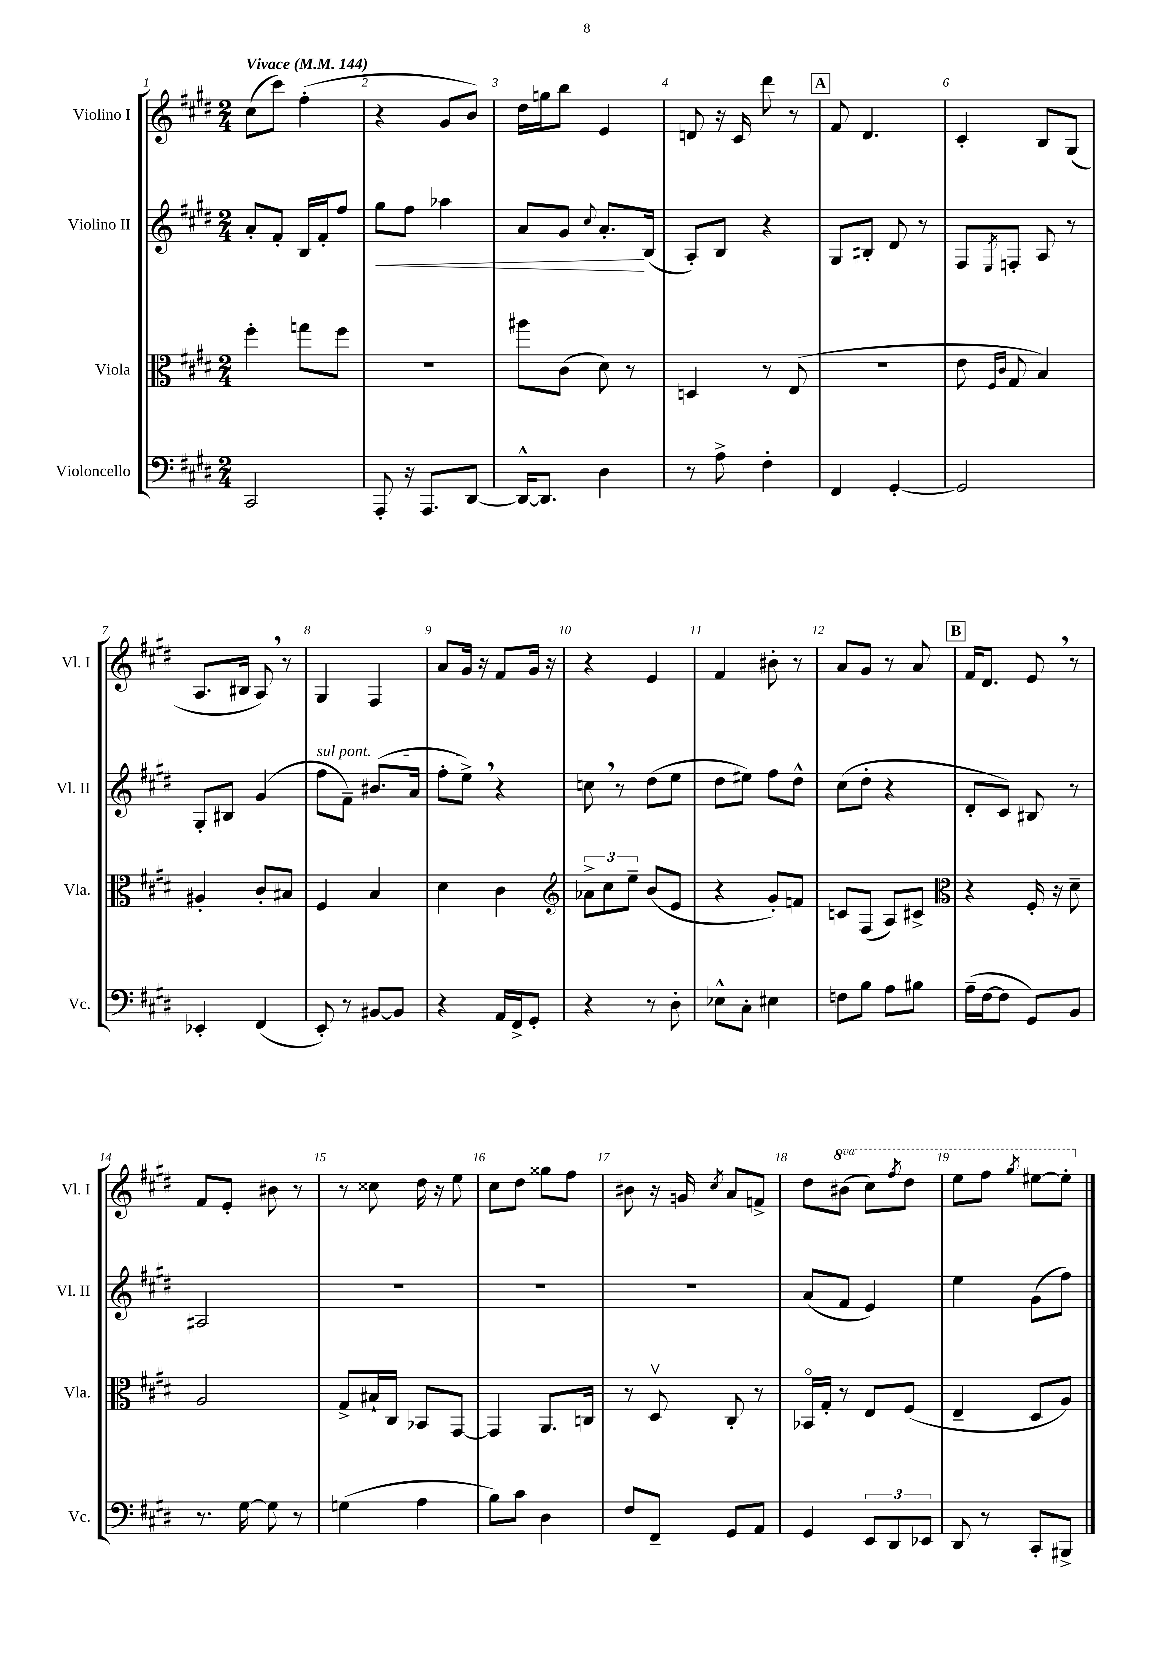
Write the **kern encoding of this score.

**kern	**kern	**kern	**kern
*staff4	*staff3	*staff2	*staff1
*clefF4	*clefC3	*clefG2	*clefG2
*k[f#c#g#d#]	*k[f#c#g#d#]	*k[f#c#g#d#]	*k[f#c#g#d#]
*M2/4	*M2/4	*M2/4	*M2/4
*MM144	*MM144	*MM144	*MM144
2CC#	4ff#'	8a'	(8cc#
.	.	8f#'	8ccc#)
.	8gg	16B	(4ff#'
.	.	16f#'	.
.	8ff#	8ff#	.
=	=	=	=
8AAA'	2r	8gg#	4r
16r	.	8ff#	.
8.AAA	.	.	.
.	.	4aa-	8g#
[8DD#	.	.	8b)
=	=	=	=
16DD#^^_	8aa#	8a	16dd#
8.DD#]	.	.	16gg
.	(8c#	8g#	8bb
.	.	8qqcc#	.
4D#	8d#)	8.a'	4e
.	8r	.	.
.	.	(16B	.
=	=	=	=
8r	4D	8A')	8d
8A^	.	8B	16r
.	.	.	16c#
4F#'	8r	4r	8ddd#
.	(8E	.	8r
=	=	=	=
4FF#	2r	8G#	8f#
.	.	8B#'	4.d#
[4GG#'	.	8d#	.
.	.	8r	.
=	=	=	=
2GG#]	8e	8F#	4c#'
.	16qqF#	.	.
.	16qqc#	8qE	.
.	8G#	8F'	.
.	4B)	8A	8B
.	.	8r	(8G#
=	=	=	=
4EE-'	4A#'	8G#'	8.A
.	.	8B#	.
.	.	.	16B#
(4FF#	8c#'	(4g#	8A)
.	8B#	.	8r
=	=	=	=
8EE')	4F#	8ff#	4G#
8r	.	8f#~)	.
[8BB#	4B	(8.b#	4F#
8BB#]	.	.	.
.	.	16a	.
=	=	=	=
4r	4d#	8ff#'	8a
.	.	8ee^)	16g#
.	.	.	16r
16AA	4c#	4r	8f#
16FF#^	.	.	.
8GG#'	.	.	16g#
.	.	.	16r
=	=	=	=
*	*clefG2	*	*
4r	12a-^	8cc	4r
.	12cc#	.	.
.	.	8r	.
.	12ee~	.	.
8r	(8b	(8dd#	4e
8D#'	8e	8ee	.
=	=	=	=
8E-^^	4r	8dd#	4f#
8C#'	.	8ee#)	.
4E#	8g#')	8ff#	8b#'
.	8f	8dd#^^	8r
=	=	=	=
8F	8c	(8cc#	8a
8B	(8F#	8dd#'	8g#
8A	8A)	4r	8r
8B#	8c#^	.	8a
=	=	=	=
*	*clefC3	*	*
(16A~	4r	8d#'	16f#
[16F#	.	.	8.d#
8F#]	.	8c#)	.
8GG#)	16F#'	8B#	8e
.	16r	.	.
8BB	8d#~	8r	8r
=	=	=	=
8.r	2A	2A#	8f#
.	.	.	8e'
[16G#	.	.	.
8G#]	.	.	8b#
8r	.	.	8r
=	=	=	=
(4G	8G#^	2r	8r
.	16B#`	.	8cc##
.	16C#	.	.
4A	8BB-	.	16dd#
.	.	.	16r
.	[8GG#	.	8ee
=	=	=	=
8B)	4GG#]	2r	8cc#
8c#	.	.	8dd#
4D#	8.AA	.	8gg##
.	.	.	8ff#
.	16C	.	.
=	=	=	=
8F#	8r	2r	8b#
8FF#~	8D#v	.	16r
.	.	.	16g
.	.	.	8qcc#
8GG#	8C#'	.	8a
8AA	8r	.	8f^
=	=	=	=
4GG#	16BB-o	(8a	8dd#
.	16G#'	.	.
.	8r	8f#	(8bb#
12EE	8E	4e)	8ccc#)
12DD#	.	.	.
.	.	.	8qfff#
.	(8F#	.	8ddd#
12EE-	.	.	.
=	=	=	=
8DD#	4E~	4ee	8eee
8r	.	.	8fff#
.	.	.	8qggg#
8CC#'	8D#	(8g#	[8eee#
8BBB#^	8A)	8ff#)	8eee#']
==	==	==	==
*-	*-	*-	*-
